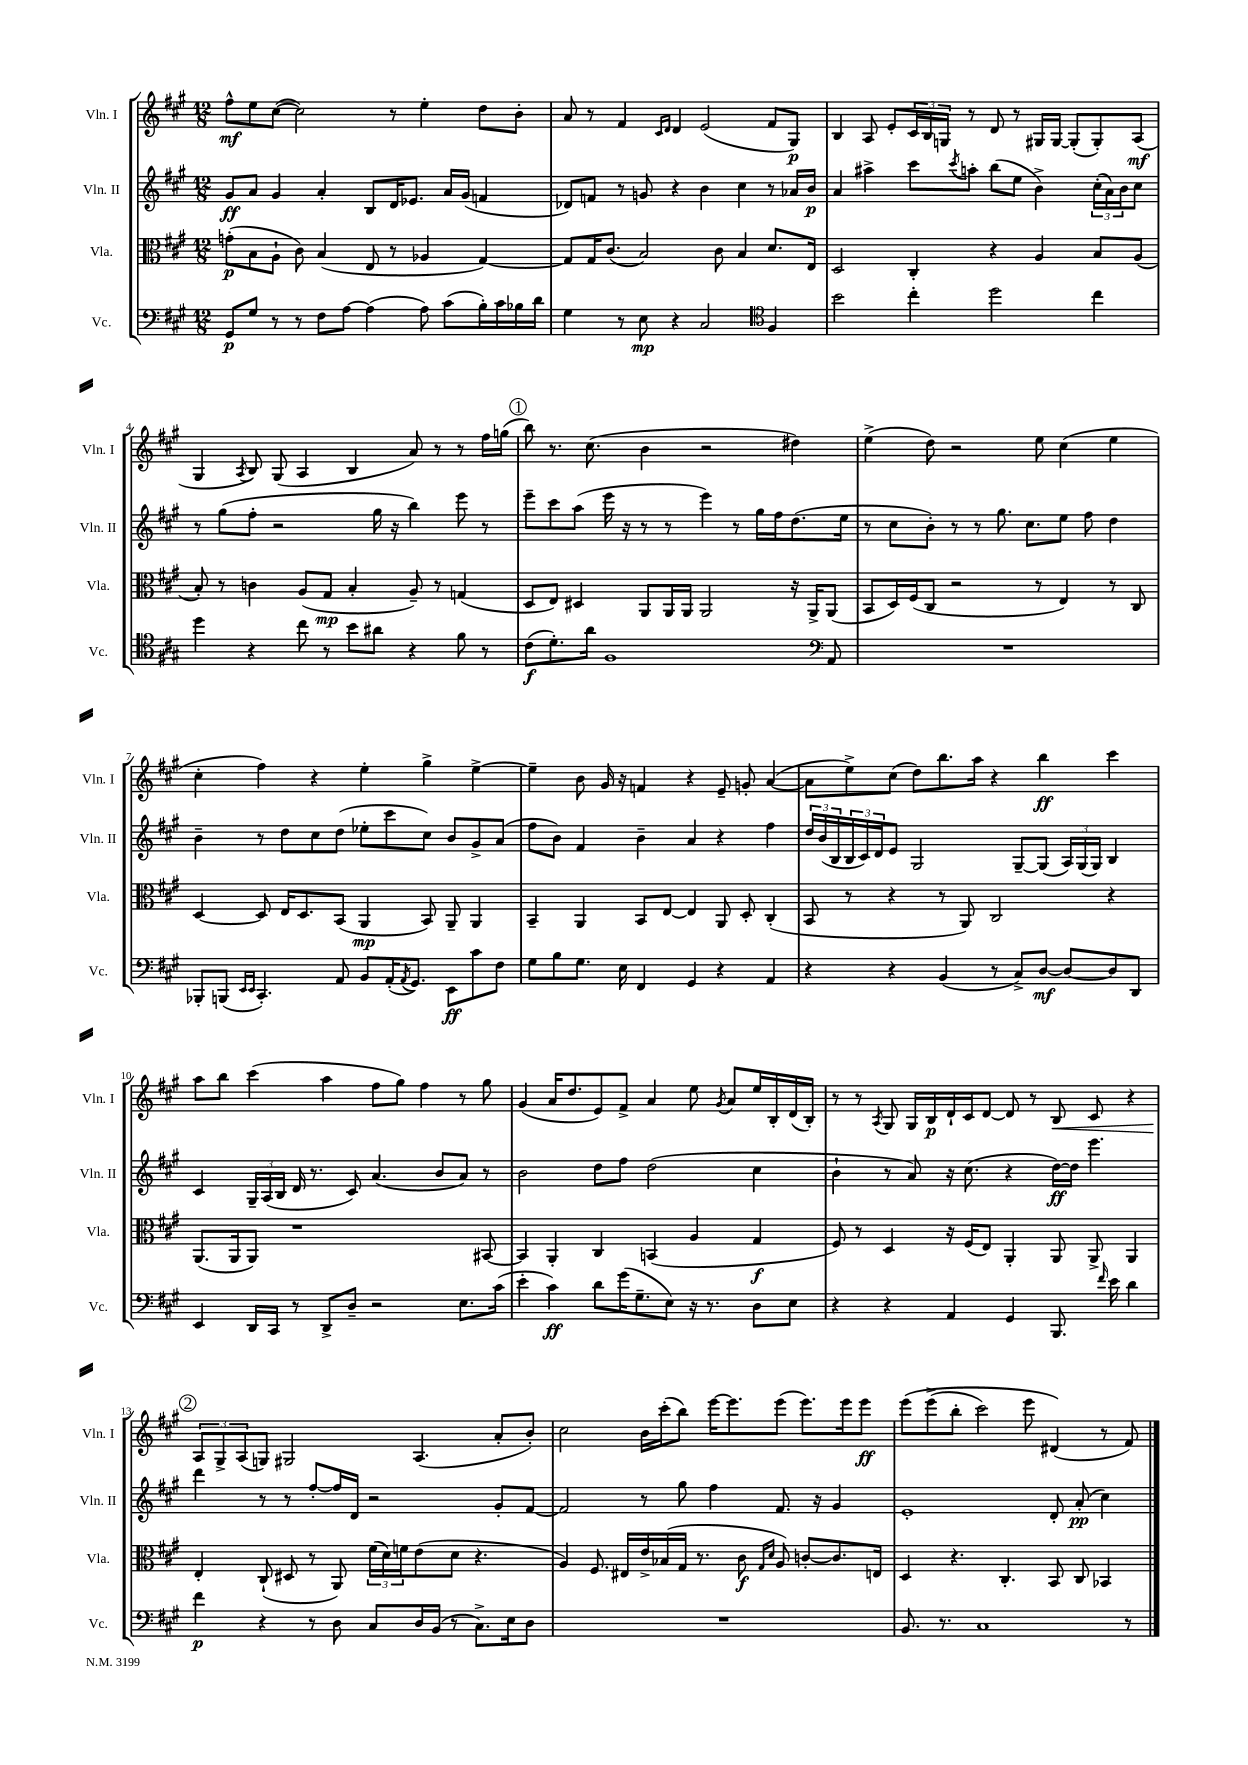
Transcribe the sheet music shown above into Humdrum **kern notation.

**kern	**kern	**kern	**kern
*staff4	*staff3	*staff2	*staff1
*clefF4	*clefC3	*clefG2	*clefG2
*k[f#c#g#]	*k[f#c#g#]	*k[f#c#g#]	*k[f#c#g#]
*M12/8	*M12/8	*M12/8	*M12/8
8GG#	(8g'	8g#	8ff#^^
8G#	8B	8a	8ee
8r	8A`	4g#	([8cc#
8r	8c#)	.	2cc#])
8F#	(4B	4a'	.
[8A	.	.	.
(4A]	8E	8B	.
.	8r	16d	8r
.	.	8.e-	.
8A)	4A-	.	4ee'
(8c#	.	16a	.
.	.	(16g#	.
16B')	[4G#)	4f	8dd
16c#	.	.	.
16B-	.	.	8b'
16d	.	.	.
=	=	=	=
4G#	8G#]	8d-)	8a
.	16G#	8f	8r
.	(8.c#	.	.
8r	.	8r	4f#
8E	2B)	8g	.
.	.	.	16qqc#
.	.	.	16qqd
4r	.	4r	4d
2C#	.	4b	(2e
.	8c#	.	.
.	4B	4cc#	.
*clefC4	*	*	*
4F#	8.d	8r	8f#
.	.	16a-	8G#)
.	16E	16b	.
=	=	=	=
2b	2D	4a	4B
.	.	4aa#^	8A
.	.	.	8e'
4cc#'	4C#'	8ccc#	24c#
.	.	.	24B
.	.	.	24G
.	.	8qccc#	.
.	.	8aa'	8r
2dd	4r	(8bb	8d
.	.	8ee	8r
.	4A	4b^)	16G#
.	.	.	[16G#
.	.	.	(8G#']
4cc#	8B	(24cc#'	8G#')
.	.	24a)	.
.	.	24b	.
.	(8A	8cc#	(8A
=	=	=	=
4dd	8B')	8r	4G#
.	8r	(8gg#	.
.	.	.	8qA
4r	4c	8ff#'	8B)
.	.	2r	(8G#
8cc#	(8A	.	4A
8r	8G#	.	.
8b	4B'	.	4B
8a#	.	16gg#	.
.	.	16r	.
4r	8A~)	4bb)	8a)
.	8r	.	8r
8f#	(4G	8eee	8r
8r	.	8r	16ff#
.	.	.	(16gg
=	=	=	=
(8c#	8D	8eee~	8bb)
8.d')	8E)	8ccc#	8.r
.	4D#	(8aa	.
16a	.	.	(8.cc#
1F#	.	16eee	.
.	.	16r	.
.	8AA	8r	4b
.	16AA	8r	.
.	16AA	.	.
.	2AA	4eee)	2r
.	.	8r	.
.	.	16gg#	.
.	.	16ff#	.
.	16r	(8.dd	4dd#)
.	16AA^	.	.
*clefF4	*	*	*
8AA	(8AA	.	.
.	.	16ee	.
=	=	=	=
1.r	8BB	8r	(4ee^
.	16D)	8cc#	.
.	(16F#	.	.
.	8C#	8b')	8dd)
.	2r	8r	2r
.	.	8r	.
.	.	8.gg#	.
.	.	8.cc#	.
.	8r	.	8ee
.	4E)	8ee	(4cc#
.	.	8ff#	.
.	8r	4dd	4ee
.	8C#	.	.
=	=	=	=
8BBB-'	[4D	4b~	4cc#'
(8BBB	.	.	.
16qqEE	.	.	.
16qqEE	.	.	.
4.CC#')	8D]	8r	4ff#)
.	16E	8dd	.
.	8.D	.	.
.	.	8cc#	4r
8AA	(8BB	(8dd	.
8BB	4AA	8ee-'	4ee'
(16AA'	.	8ccc#	.
8qAA	.	.	.
8.GG#)	.	.	.
.	8BB)	8cc#)	4gg#^
8EE	8AA~	8b	.
8c#	4AA	8g#^	[4ee^
8F#	.	(8a	.
=	=	=	=
8G#	4BB~	8ff#	4ee~]
8B	.	8b)	.
8.G#	4AA	4f#	8b
.	.	.	16g#
16E	.	.	16r
4FF#	8BB	4b~	4f
.	[8E	.	.
4GG#	4E]	4a	4r
4r	8AA	4r	8e~
.	8D'	.	8g'
4AA	(4C#'	4ff#	([4a
=	=	=	=
4r	8BB	24dd	8a]
.	.	(24b	.
.	.	24B	.
.	8r	24B	8ee^)
.	.	24c#)	.
.	.	24d	.
4r	4r	8e	(8cc#
.	.	2G#	8dd)
(4BB	8r	.	8.bb
.	8AA)	.	.
.	.	.	16aa
8r	2C#	.	4r
8C#^)	.	[8G#~	.
[8D	.	(8G#]	4bb
8D_	.	24A)	.
.	.	(24G#	.
.	.	24G#)	.
8D]	4r	4B	4ccc#
8DD	.	.	.
=	=	=	=
4EE	(8.AA	4c#	8aa
.	.	.	8bb
.	16AA	.	.
16DD	8AA)	24G#~	(4ccc#
.	.	(24A	.
16CC#	.	.	.
.	.	24B	.
8r	1r	16d	.
.	.	8.r	.
8DD^	.	.	4aa
8D~	.	8c#)	.
2r	.	(4.a	8ff#
.	.	.	8gg#)
.	.	.	4ff#
.	.	8b	.
8.E	.	8a)	8r
.	[8BB#	8r	8gg#
(16c#	.	.	.
=	=	=	=
4e'	4BB#]	2b	(4g#
4c#)	4AA'	.	16a
.	.	.	8.dd
8d	4C#	8dd	8e)
(16g#	.	8ff#	8f#^
8.G#~	.	.	.
.	(4BB	(2dd	4a
8E)	.	.	.
16r	4A	.	8ee
8.r	.	.	.
.	.	.	8qg#
.	.	.	8a
8D	4G#	4cc#	16ee
.	.	.	16B'
8E	.	.	(16d
.	.	.	16B')
=	=	=	=
4r	8F#)	4b`	8r
.	8r	.	8r
.	.	.	8qA
4r	4D	8r	8G#
.	.	8a)	16G#
.	.	.	16B
4AA	16r	16r	16d`
.	(16F#	(8.cc#	16c#
.	8E)	.	[8d
4GG#	4AA'	4r	8d]
.	.	.	8r
8.BBB	8AA	[16dd)	8B
.	.	16dd]	.
.	8AA^	4.eee	8c#
16qqf#	.	.	.
16e	.	.	.
4d	4AA	.	4r
=	=	=	=
4f#	4E'	4ddd	12A
.	.	.	12G#^
.	.	.	(12A
4r	(8C#`	8r	8G)
.	8D#	8r	2G#
8r	8r	[8ff#'	.
8D	8AA)	16ff#]	.
.	.	16d	.
8C#	(24f#	2r	.
.	24d)	.	.
.	24f	.	.
16D	(8e	.	(4.A
(16BB	.	.	.
8r	8d	.	.
8.C#^)	4.r	.	.
.	.	8g#'	8a'
16E	.	.	.
8D	.	[8f#	8b')
=	=	=	=
1.r	4A)	2f#]	2cc#
.	8.F#	.	.
.	16E#	.	.
.	16e^	8r	16b
.	(16B-	.	(16ccc#'
.	16G#	8gg#	8bb)
.	8.r	.	.
.	.	4ff#	[16eee
.	.	.	8.eee]
.	8c#	.	.
.	16qqG#	.	.
.	16qqd	.	.
.	8A)	8.f#	(8eee
.	[8c'	.	8.eee)
.	.	16r	.
.	8.c]	4g#	.
.	.	.	16eee
.	.	.	8eee
.	16E	.	.
=	=	=	=
8.BB	4D	1e'	&(8eee
.	.	.	(8eee^
8.r	.	.	.
.	4.r	.	8bb'
1C#	.	.	2ccc#)
.	4.C#'	.	.
.	.	.	8eee
.	8BB	8d'	(4d#&)
.	8C#	(8a'	.
.	4BB-	4cc#)	8r
8r	.	.	8f#)
==	==	==	==
*-	*-	*-	*-
